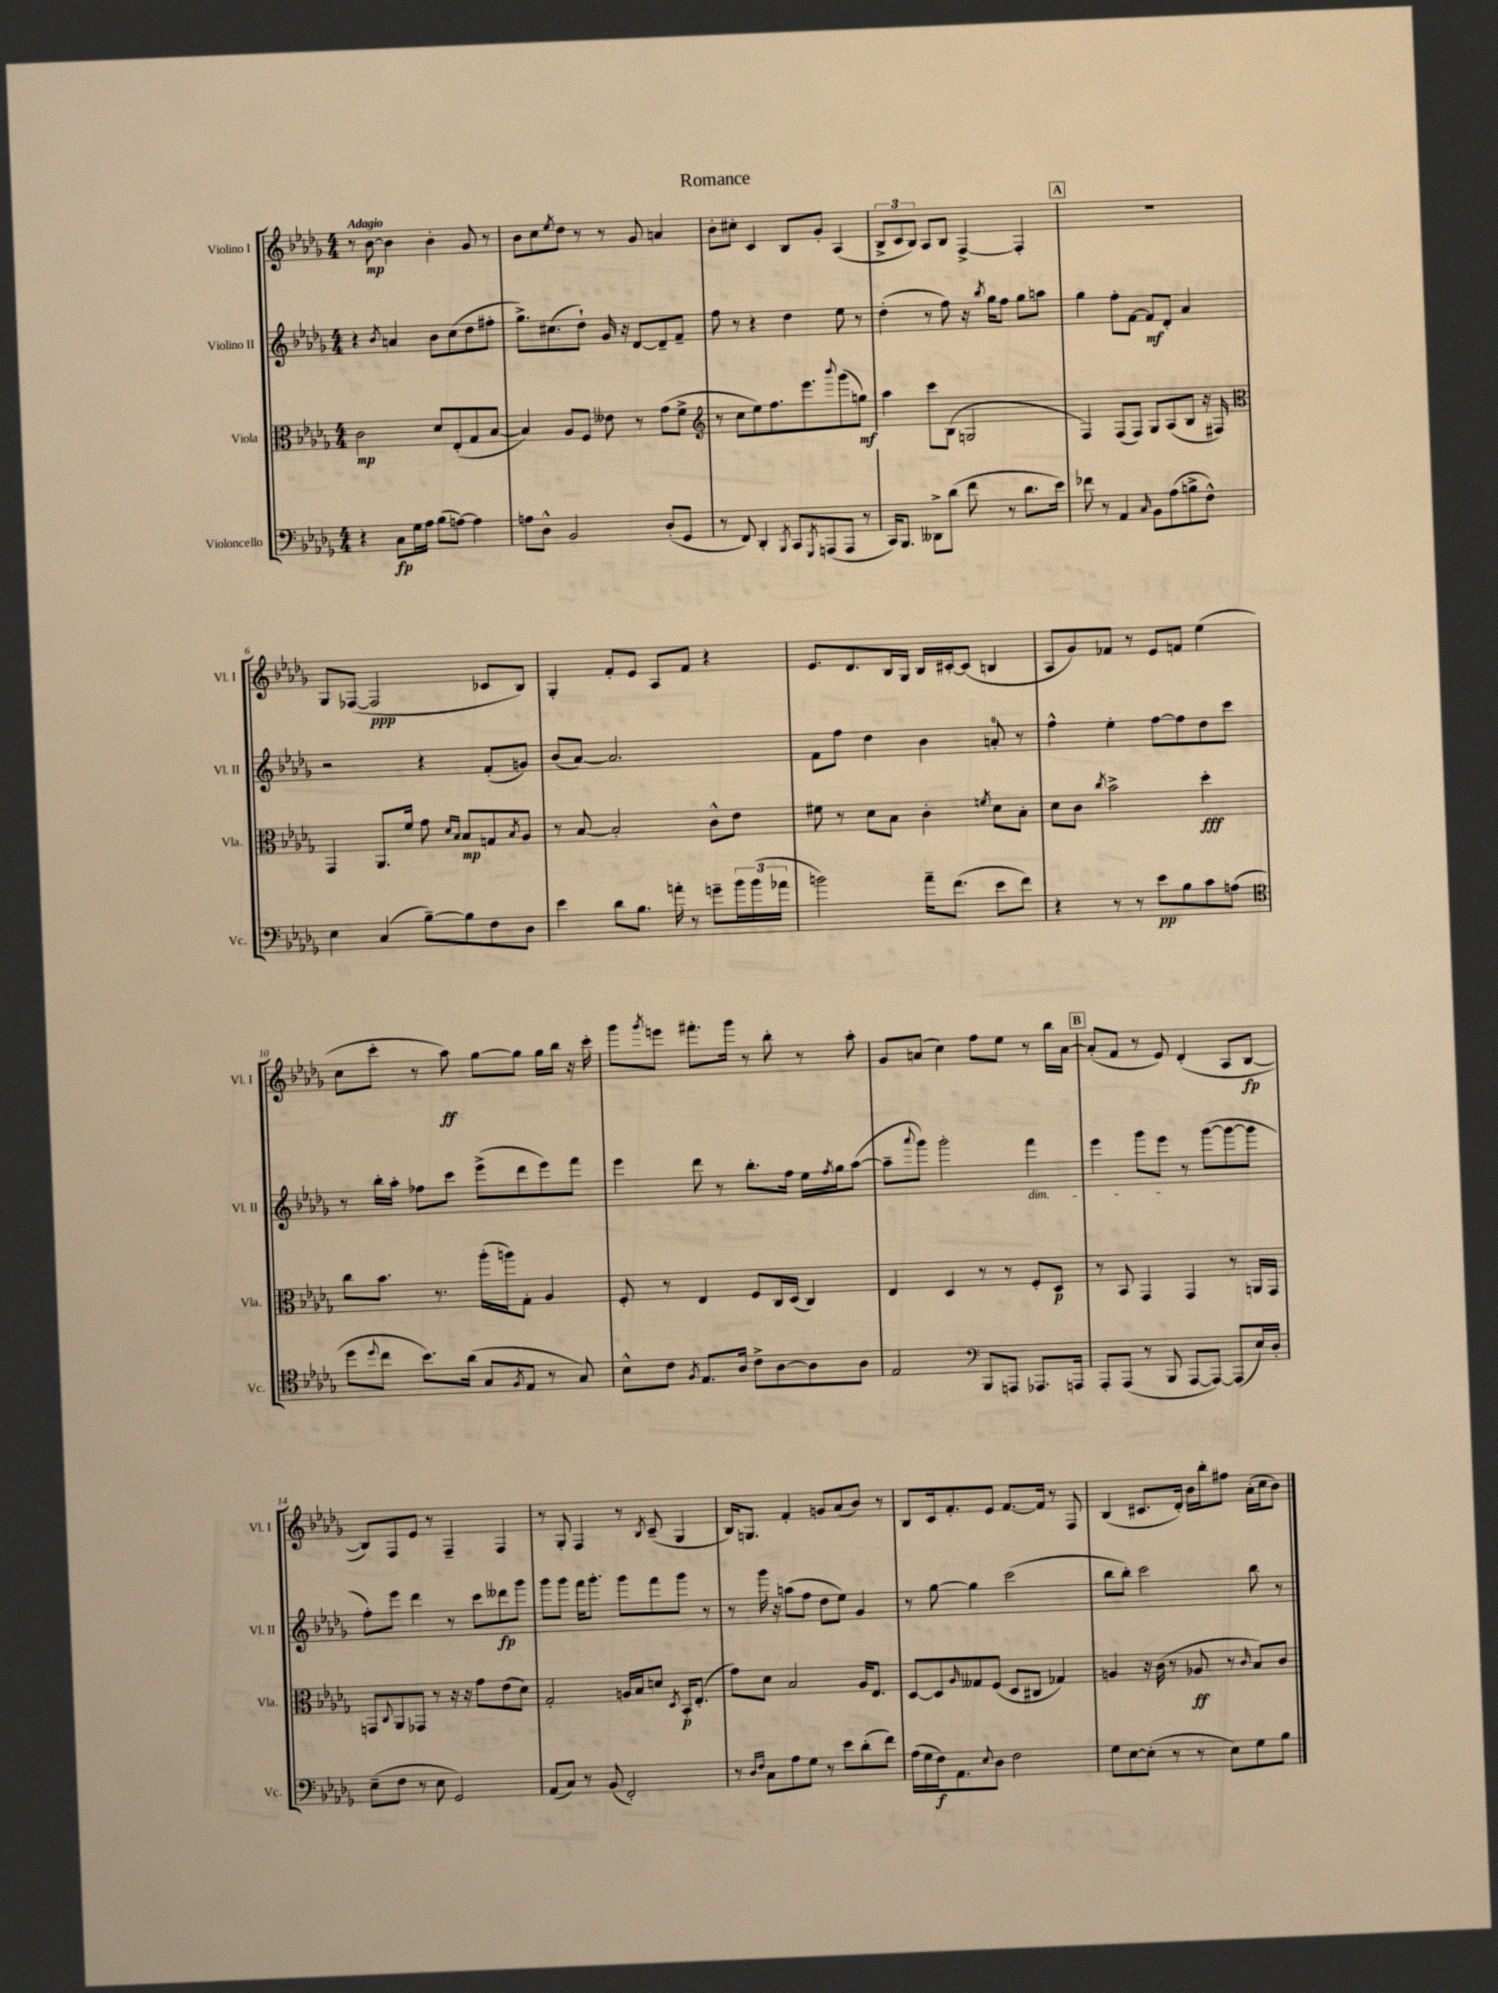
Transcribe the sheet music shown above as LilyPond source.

\header { title = "Romance" }
<<
\new StaffGroup <<
\new Staff = "s0" \with { instrumentName = "Violino I" shortInstrumentName = "Vl. I" } {
    \clef treble \key des \major \numericTimeSignature \time 4/4 \tempo "Adagio"
    r8 bes'8~\mp bes'4 bes'4-. ges'8 r8 |
    bes'8 c''8 \acciaccatura { ees''8 } des''8 r8 r8 ges'8 a'4 |
    bes'8-. cis''8-. c'4 bes8 ges'8-. aes4( |
    \tuplet 3/2 { bes8-> c'8 bes8) } aes8 bes8 f4~-> f4-. |
    \mark \markup { \box "A" } R1 |
    ges8 fes8~( fes2\ppp ces'8 bes8) |
    ges4-. f'8-. ees'8 aes8 f'8 r4 |
    ees'8. des'8. bes16 ges16 bes16 cis'16~-. cis'8( b4 |
    aes8 ges'8) fes'8 r8 ees'8 f'8 ees''4( |
    c''8 c'''8-. r8 aes''8\ff) ges''8~ ges''8 ges''16 bes''16 r16 c'''16-. |
    ges'''8 \acciaccatura { ges'''8 } e'''8 fis'''8.-. ges'''16 r8 bes''8-. r8 aes''8-. |
    ges'8 a'8( c''4) f''8 ees''8 r8 bes''16 a'16~ |
    \mark \markup { \box "B" } a'8-.( f'8 r8 ees'8) des'4-.( aes8 bes8~\fp |
    bes8) f8 ees'8 r8 f4-- f4 |
    r8 ges8-. f4 r8 \acciaccatura { bes8 } c'8--( ges4 |
    bes16) g8. f'4-. g'8 aes'8( bes'8) r8 |
    bes8 c'16 f'8.-. ees'8 f'8.~ f'16 r8 f8 |
    bes4( cis'8. des'16-.) bes'16 bes''16-. fis''8 aes'16-.( c''16 bes'8) \bar "|." |
}
\new Staff = "s1" \with { instrumentName = "Violino II" shortInstrumentName = "Vl. II" } {
    \clef treble \key des \major \numericTimeSignature \time 4/4
    r4 \acciaccatura { bes'8 } a'4 bes'8 c''8( des''8 fis''8-. |
    ges''8.->) cis''8.( des''8-!) ges'16 r16 des'8~ des'8-- f'8-- |
    f''8 r8 r4 des''4 ees''8 r8 |
    des''4-.( r8 f''8) r16 \acciaccatura { bes''8 } ges''16 f''8 ges''8 a''8 |
    \mark \markup { \box "A" } ges''4 f''8-. f'8~ f'8\mf des'8-. aes'4 |
    r2 r4 f'8-.( g'8) |
    bes'8( aes'8~) aes'2. |
    f'8 f''8 des''4 bes'4 a'8-0-. r8 |
    f''4-^ ees''4-. f''8~ f''8 des''8 c'''8 |
    r8 bes''16-. aes''16-. fes''8 c'''8 ees'''8->( des'''8 ees'''8) f'''8 |
    ees'''4 des'''8 r8 bes''8.-. f''16 ees''16 \acciaccatura { f''8 } ges''16 aes''8~( |
    aes''8-- \appoggiatura { aes'''8 } ges'''8) ges'''2-. f'''4\dim |
    \mark \markup { \box "B" } ees'''4 ges'''8 ees'''8\! r8 ges'''8~( ges'''8~ ges'''8 |
    f''8-.) ees'''8 des'''4 r8 c'''8 deses'''8\fp ges'''8 |
    ges'''8 ges'''8 f'''16 ges'''8.-. ges'''8 f'''8 ges'''8 r8 |
    r8 ges'''16 r16 a''8( f''8 des''8 ees''8) ges'4 |
    r8 ges''8~ ges''4 c'''2( |
    bes''8 bes''8-.) c'''2 bes''8 r8 \bar "|." |
}
\new Staff = "s2" \with { instrumentName = "Viola" shortInstrumentName = "Vla." } {
    \clef alto \key des \major \numericTimeSignature \time 4/4
    c'2\mp des'8 ees8-.( ges8 bes8~ |
    bes4) aes8 f8 eeses'8 r8 ges'8( f'8-> |
    \clef treble r8 c''8 ees''8) f''8. ees'''8. \appoggiatura { bes'''8 } ges'''8( g''8\mf) |
    aes''4 c'''8 bes8( g2 |
    \mark \markup { \box "A" } f4) f8( f8) ges8 aes8( bes8 r16 fis16) |
    \clef alto ges,4 aes,8. f'16 ges'8 \grace { des'16 bes16 } bes8\mp g8 \acciaccatura { bes8 } aes8 |
    r8 bes8~ bes2-. c'8-^ ees'8 |
    fis'8 r8 des'8 bes8 c'4-. \acciaccatura { f'8 } des'8 bes8-. |
    des'8 c'8 \acciaccatura { c''8 } bes'2-> des''4-.\fff |
    c''8 bes'8. r8. aes''16-.( a''16) ges8-. aes4 |
    f8-. r8 ees4 f8 c16 des16( c4) |
    ees4 des4 r8 r8 f8-. des8\p |
    \mark \markup { \box "B" } r8 bes,8 ges,4 ges,4 r8 a,16 ges,16 |
    g,8 \appoggiatura { c8 } aes,8 ges,8 r8 r16 r16 ges'8 ees'8( des'8) |
    ges2-. a16 bes16 d'8 \acciaccatura { des8 } bes,16-.\p ees8.-.( |
    ges'8) des'8 bes2 aes16 ees8. |
    des8~ des8 \grace { aes16 } geses8 f8( des8 cis8 ges4) |
    a4 r16 c'16( r8 aes8\ff r8 \grace { c'16 } bes8) c'8 \bar "|." |
}
\new Staff = "s3" \with { instrumentName = "Violoncello" shortInstrumentName = "Vc." } {
    \clef bass \key des \major \numericTimeSignature \time 4/4
    r4 c8\fp ges16 aes16 bes8( a8~) a4 |
    a8 des8-^ bes,2 des8-.( ges,8 |
    r8 f,8) des,4-. \acciaccatura { bes,,8 } c,8 \acciaccatura { ges,,8 } a,,8( a,,8 r8 |
    c,16) bes,,8. deses,8-> des'8( f'8 r8 des'8. ees'16) |
    \mark \markup { \box "A" } fes'8 r8 aes,4 \grace { c16 } bes,8 aes8( b8-> f8-^) |
    ees4 c4( bes8~--) bes8 f8 des8 |
    ees'4 des'8 bes8. a'16-. r8 g'8-- \tuplet 3/2 { bes'16 bes'16( aes'16 } |
    b'2) aes'16-- f'8.( ees'8 f'8) |
    r4 r8 r8 ees'8\pp bes8 c'8 a8( |
    \clef tenor des''8 \appoggiatura { des''8 } c''8 bes'8.) aes'16( ges8 \acciaccatura { f8 } ees8 r8 ges8) |
    bes8-^ c'8 \acciaccatura { f8 } ees8. aes16 c'8-> aes8~ aes8 aes8 |
    ees2 \clef bass bes,,8 a,,8 aes,,8. a,,16 |
    \mark \markup { \box "B" } aes,,8-. aes,,8( r8 bes,,8 aes,,8~ aes,,8~) aes,,8( ees16) des16-. |
    ees8--( f8 r8 ees8 ges,2) |
    aes,8( c8) r8 bes,8( f,2-.) |
    r8 \grace { des16 f16 } c8 aes8 ges8 r8 ees'8 des'8-.( f'8) |
    aes16( ges16 f16\f) aes,8. \appoggiatura { ees8 } des8 f2 |
    ges8 ees8~ ees8-.( r8 r8 ees8) ges8 bes8 \bar "|." |
}
>>
>>
